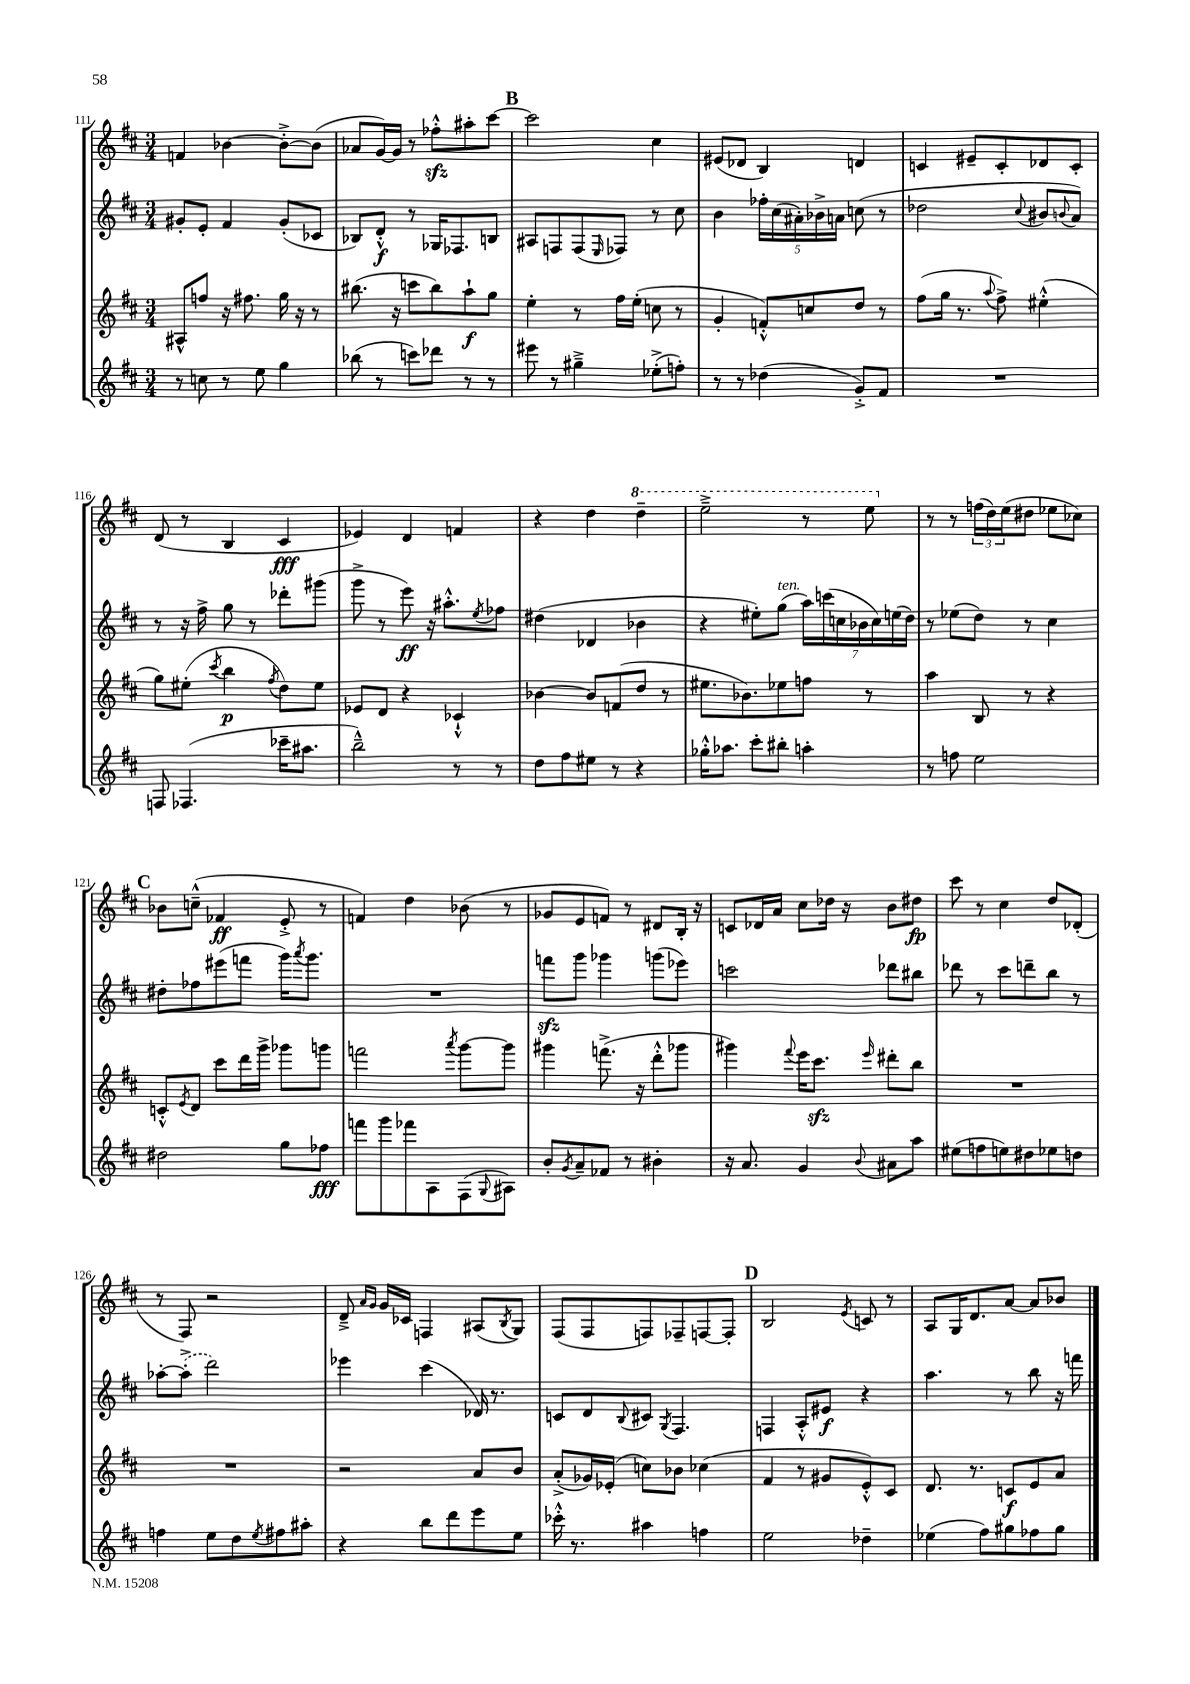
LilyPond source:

<<
\new StaffGroup <<
\new Staff = "s0" {
    \clef treble \key d \major \numericTimeSignature \time 3/4
    f'4 bes'4~ bes'8~-.-> bes'8( |
    aes'8 g'16~) g'16 r8 fes''8-.-^\sfz ais''8-. cis'''8~ |
    \mark \markup { \bold "B" } cis'''2 cis''4 |
    eis'8( des'8 b4) d'4 |
    c'4 eis'8-- c'8-. des'8 c'8-. |
    d'8( r8 b4 cis'4\fff |
    ees'4) d'4 f'4 |
    r4 d''4 \ottava #1 d'''4-- |
    e'''2---> r8 e'''8 \ottava #0 |
    r8 r8 \tuplet 3/2 { f''16( d''16) e''16( } dis''8 ees''8 ces''8) |
    \mark \markup { \bold "C" } bes'8 c''8---^( fes'4\ff e'8-.-> r8 |
    f'4) d''4 bes'8( r8 |
    ges'8 e'8 f'8) r8 dis'8 b16-. r16 |
    c'8 des'16 a'16 cis''8 des''16 r16 b'8 dis''8\fp |
    cis'''8 r8 cis''4 d''8 des'8-.( |
    r8 fis8) r2 |
    d'8---> \grace { a'16 g'16 } g'16 ces'16 f4 ais8( \acciaccatura { b8 } g8) |
    fis8( fis8 f8) fes8-- f8~ f8-. |
    \mark \markup { \bold "D" } b2 \acciaccatura { e'8 } c'8 r8 |
    a8 g16 d'8. a'8~ a'8 bes'8 \bar "|." |
}
\new Staff = "s1" {
    \clef treble \key d \major \numericTimeSignature \time 3/4
    gis'8-. e'8-. fis'4 gis'8-.( ces'8 |
    bes8) d'8-.-^\f r8 ges16 fes8. b8 |
    \mark \markup { \bold "B" } ais8 f8 f8( \grace { e16 } fes8) r8 cis''8 |
    b'4 \tuplet 5/4 { fes''16-. cis''16( ais'16-.) bes'16-> a'16 } c''8( r8 |
    des''2 \appoggiatura { cis''8 } bis'8 \appoggiatura { b'8 } a'8) |
    r8 r16 fis''16-> g''8 r8 des'''8-. gis'''8( |
    g'''8-> r8 e'''8\ff) r16 ais''8.-.-^ \acciaccatura { e''8 } fes''8 |
    dis''4( des'4 bes'4 |
    r4 eis''8-.) g''8^\markup { \italic "ten." }( \tuplet 7/4 { a''16) c'''16( c''16 bes'16 c''16) e''16( d''16) } |
    r8 ees''8( d''8) r8 cis''4 |
    \mark \markup { \bold "C" } dis''8-. fes''8 eis'''8( f'''8 g'''16) \acciaccatura { a'''8 } g'''8. |
    R2. |
    f'''8\sfz g'''8 ges'''4 g'''8( ees'''8) |
    c'''2 des'''8 bis''8 |
    des'''8 r8 cis'''8 d'''8-- b''8 r8 |
    aes''8~-. \once \slurDashed aes''8-.->( d'''2) |
    ees'''4 cis'''4( des'16) r8. |
    c'8 d'8 \appoggiatura { b8 } cis'8 \acciaccatura { g8 } fis4. |
    \mark \markup { \bold "D" } f4 a8-.-^ eis'8\f r4 |
    a''4. r8 b''8 r16 f'''16 \bar "|." |
}
\new Staff = "s2" {
    \clef treble \key d \major \numericTimeSignature \time 3/4
    ais8-^ f''8 r16 fis''8. g''16 r16 r8 |
    bis''8.( r16 c'''8 bis''8) a''8-!\f g''8 |
    \mark \markup { \bold "B" } e''4-. r8 fis''16 e''16-.( c''8 r8 |
    g'4-. f'8-.-^) c''8 d''8 r8 |
    fis''8( g''16 r8. \appoggiatura { a''8 } fis''8->) eis''4-.-^( |
    g''8) eis''8-.( \acciaccatura { cis'''8 } b''4\p \acciaccatura { fis''8 } d''8) eis''8 |
    ees'8 d'8 r4 ces'4-!-^ |
    bes'4~ bes'8 f'8( d''8 r8 |
    eis''8. bes'8.) ees''8 f''8 r8 |
    a''4 b8 r8 r4 |
    \mark \markup { \bold "C" } c'8-.-^ \acciaccatura { e'8 } d'8 cis'''8 d'''16 g'''16-> ges'''8 g'''8 |
    f'''2 \acciaccatura { a'''8 } g'''8~ g'''8 |
    gis'''4 f'''8.->( r16 d'''8-.-^ ges'''8 |
    gis'''4) \appoggiatura { fis'''8 } e'''16 cis'''8.\sfz \grace { e'''16 } dis'''8-. b''8 |
    R2. |
    R2. |
    r2 a'8 b'8 |
    a'8-.->( ges'16) ees'16-.( c''8) bes'8 ces''4( |
    \mark \markup { \bold "D" } fis'4 r8 gis'8 e'8-.-^) cis'8 |
    d'8. r8. c'8\f e'8 a'8 \bar "|." |
}
\new Staff = "s3" {
    \clef treble \key d \major \numericTimeSignature \time 3/4
    r8 c''8 r8 e''8 g''4 |
    bes''8( r8 c'''8) des'''8 r8 r8 |
    \mark \markup { \bold "B" } eis'''8 r8 gis''4---> ees''8-.->( f''8-.) |
    r8 r8 des''4( g'8-.->) fis'8 |
    R2. |
    f8 fes4.( ces'''16-- ais''8. |
    b''2---^) r8 r8 |
    d''8 fis''8 eis''8 r8 r4 |
    ges''16-.-^ aes''8. cis'''8-. bis''8-. a''4-. |
    r8 f''8 e''2 |
    \mark \markup { \bold "C" } dis''2 g''8 fes''8\fff |
    f'''8 g'''8 fes'''8 a8 fis8( \appoggiatura { g8 } ais8) |
    b'8-. \acciaccatura { g'8 } a'8-- fes'8 r8 bis'4-. |
    r16 a'8. g'4 \appoggiatura { b'8 } ais'8 a''8 |
    eis''8( f''8 e''8) dis''8 ees''8 d''8 |
    f''4 e''8 d''8 \acciaccatura { e''8 } fis''8 ais''8-. |
    r4 b''8 d'''8 e'''8 e''8 |
    ces'''16-.-^ r8. ais''4 f''4 |
    \mark \markup { \bold "D" } e''2 des''4-- |
    ees''4( fis''8) gis''8 fes''8 gis''8 \bar "|." |
}
>>
>>
\layout { \context { \Score currentBarNumber = #111 } }
